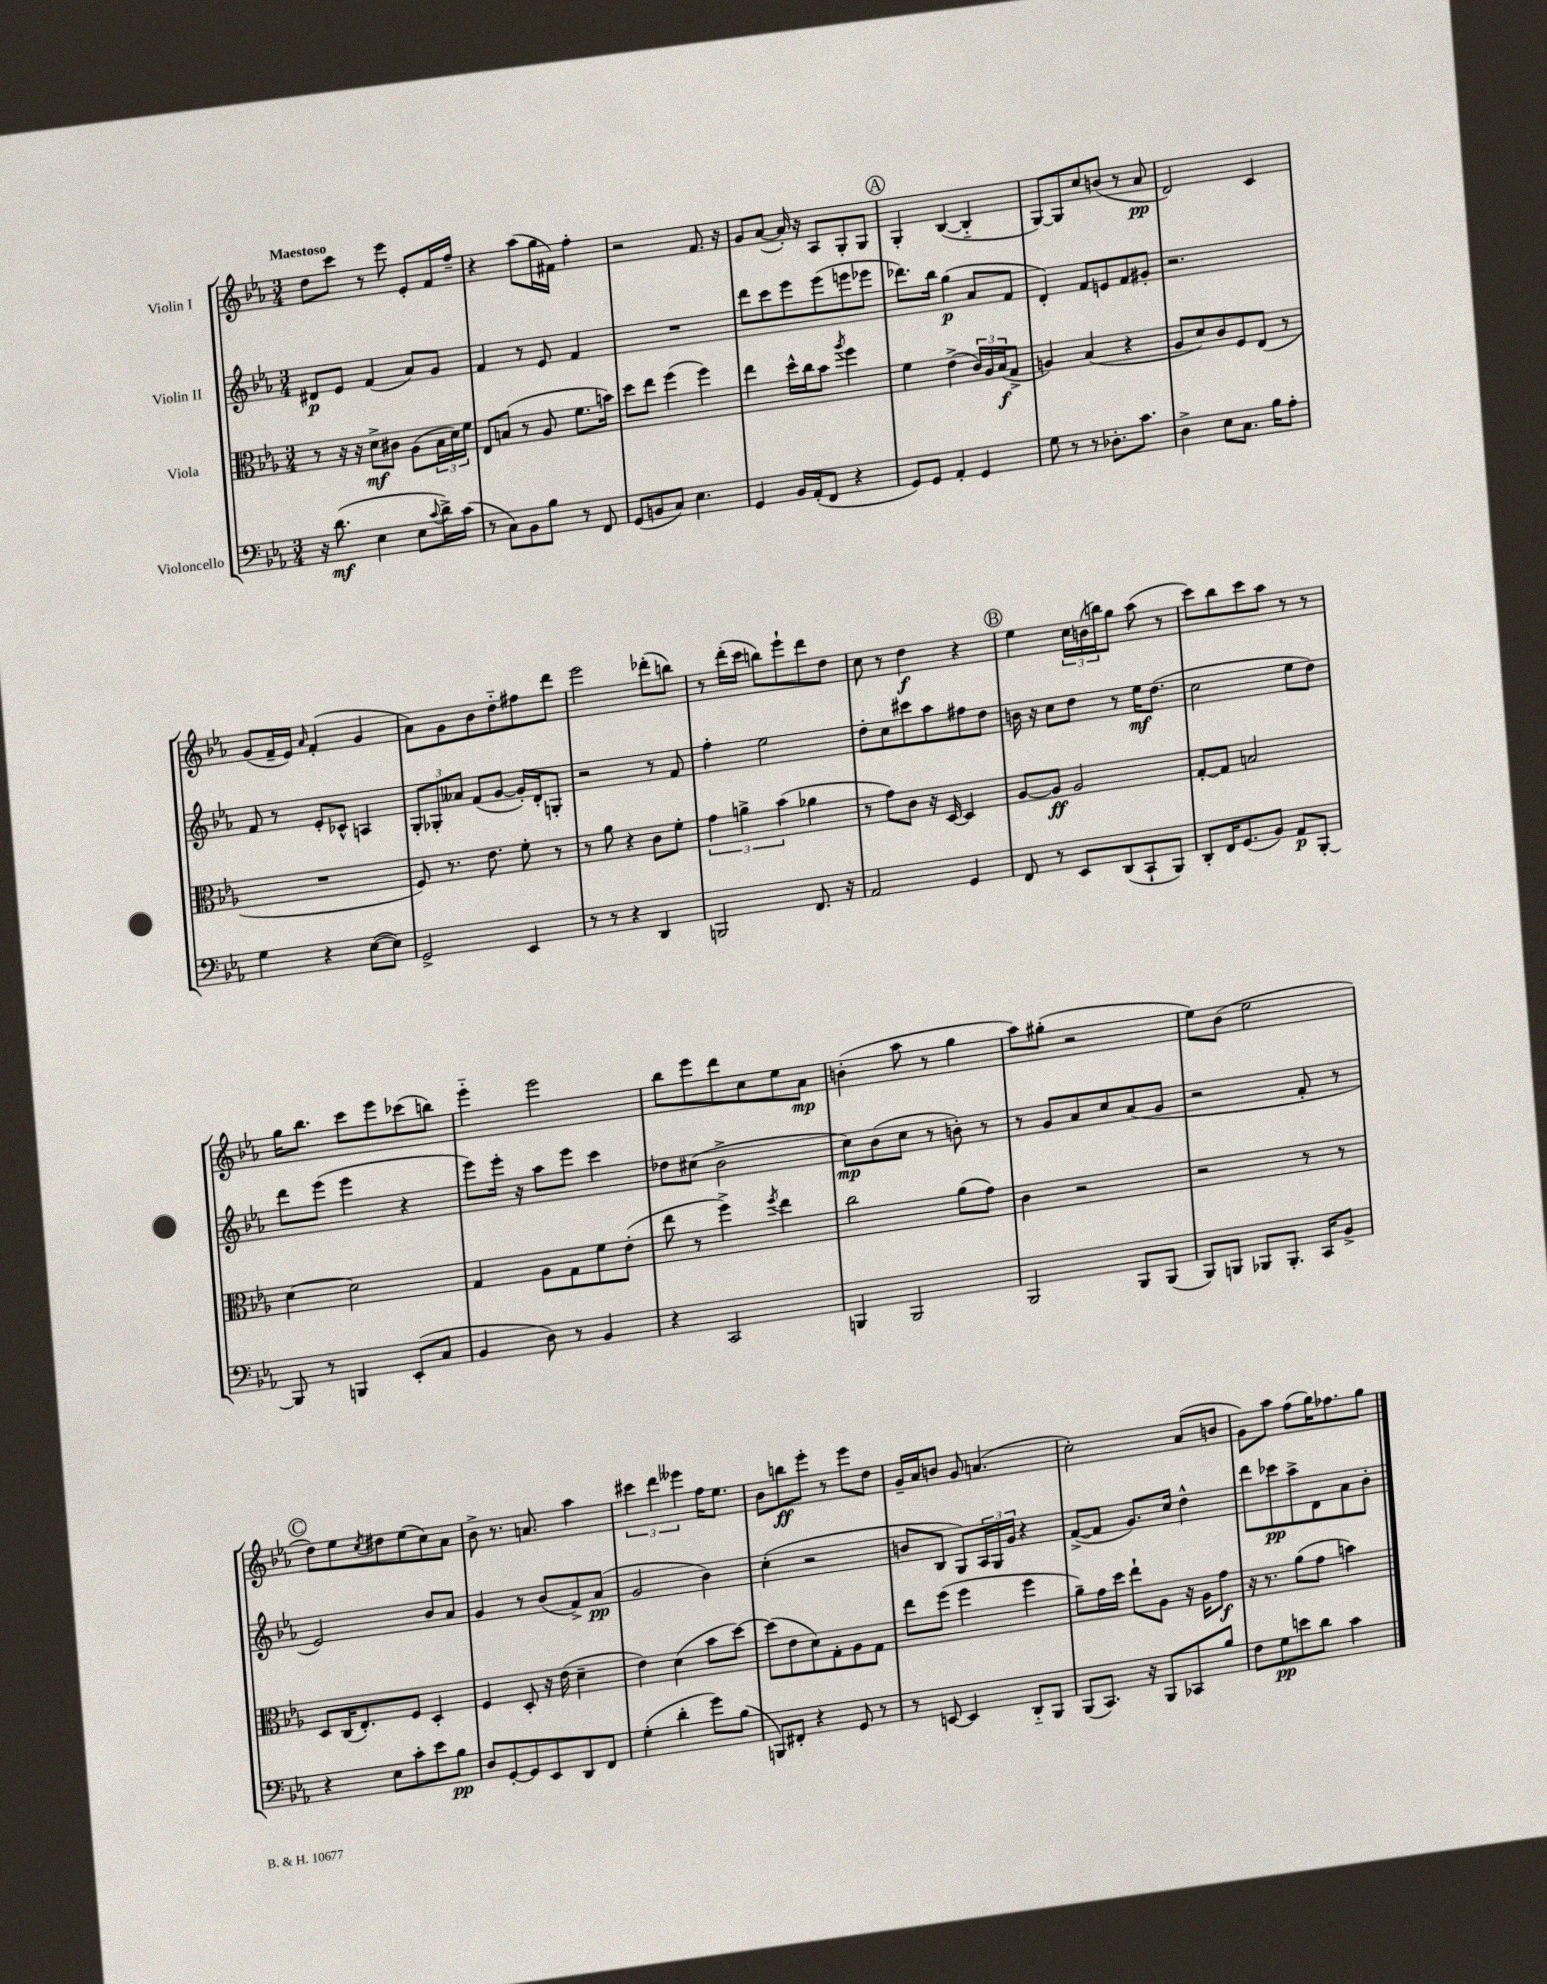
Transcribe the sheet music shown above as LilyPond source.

<<
\new StaffGroup <<
\new Staff = "s0" \with { instrumentName = "Violin I" } {
    \clef treble \key ees \major \numericTimeSignature \time 3/4 \tempo "Maestoso"
    d''8 c'''8 r8 ees'''8 ees'8-. f'16 f''16-- |
    r4 aes''8( g''16 fis'16) f''4-. |
    r2 f'8. r16 |
    g'8 aes'8~( aes'16-.) r16 aes8 g8-. g8 |
    \mark \markup { \circle "A" } g4-. bes4~( bes4-_ |
    g8~) g8 c''8 b'8( r8 aes'8\pp |
    d'2) c'4 |
    g'8( f'16-- ees'16) \grace { aes'16 } f'4-.( g'4 |
    aes'8) g'8 bes'8 d''8-_ fis''8 d'''8 |
    ees'''2 des'''8-.( b''8) |
    r8 d'''16-.( c'''16 b''8) ees'''8-! d'''8 d''8 |
    c''8 r8 d''4\f r4 |
    \mark \markup { \circle "B" } ees''4 \tuplet 3/2 { c''16 b'16( b''16) } g''8 aes''8( r8 |
    c'''8) bes''8 c'''8 aes''8 r8 r8 |
    g''16 bes''8. c'''8 ees'''8 ces'''8( b''8) |
    ees'''4-_ ees'''2 |
    bes''8 ees'''8 d'''8 c''8 ees''8 aes'8\mp |
    b'4-.( aes''8 r8 g''4 |
    aes''8) gis''8-.( r2 |
    ees''8) bes'8( ees''2 |
    \mark \markup { \circle "C" } d''8) ees''8 \acciaccatura { c''8 } dis''8 ees''8( c''8) aes'8 |
    bes'8-> r8. a'8. aes''4 |
    \tuplet 3/2 { cis'''4 d'''4 eeses'''4 } f''16 ees''8. |
    bes'8 b''8\ff ees'''8-. r8 ees'''8 d''8 |
    g'16-- aes'16 b'8 g'8 a'4.( |
    c''2-.) aes'8( b'8 |
    g'8) aes''8 f''8( g''16) fes''8. g''8 \bar "|." |
}
\new Staff = "s1" \with { instrumentName = "Violin II" } {
    \clef treble \key ees \major \numericTimeSignature \time 3/4
    dis'8\p ees'8 f'4( aes'8) g'8 |
    f'4 r8 ees'8 f'4 |
    R2. |
    d'''8 c'''8 ees'''8 ees'''8( e'''8 ees'''8 |
    \mark \markup { \circle "A" } des'''8.) bes''16 g''4\p( aes'8 f'8 |
    d'4-.) f'8 e'8 f'8 gis'8-. |
    r2. |
    f'8 r8 ees'8-. ces'8-^ a4 |
    \tuplet 3/2 { g8-. ges8-. aeses'8 } f'8( g'8~ g'16-.) d'16-. g8-. |
    r2 r8 f'8 |
    f''4-. ees''2 |
    d''8-. c''8 cis'''8 aes''8 fis''8 d''8 |
    \mark \markup { \circle "B" } b'16 r16 c''8 d''8 r8 ees''16\mf d''8.( |
    c''2 ees''8 d''8) |
    d'''8 ees'''8( ees'''4 r4 |
    ees'''8) ees'''16-. r16 aes''8 ees'''8 c'''4 |
    des''8 cis''8( bes'2-> |
    c''8\mp) bes'8( c''8 r8 b'8-.) r8 |
    r8 g'8 aes'8 c''8 aes'8( g'8 |
    r2 f'8-. r8 |
    \mark \markup { \circle "C" } ees'2) bes'8 aes'8 |
    g'4 r8 bes'8( f'8->) aes'8\pp( |
    g'2 bes'4) |
    c''4-.( r2 |
    b'8 bes8 g8) \tuplet 3/2 { aes16 g16 g'16 } r4 |
    f'8~->( f'8 g'8.) c''16 d''4-^ |
    d'''8 ces'''8\pp aes''8-> d'8 aes'8 bes'8-. \bar "|." |
}
\new Staff = "s2" \with { instrumentName = "Viola" } {
    \clef alto \key ees \major \numericTimeSignature \time 3/4
    r8 r16 r16 d'8->\mf cis'8 aes8( \tuplet 3/2 { bes16 d'16) f'16 } |
    ees8 b8( r8 aes8 f'8. b'16) |
    d''8 ees''8 f''4( f''4) |
    ees''4 d''16-^ c''16 bes'8 \acciaccatura { aes''8 } f''4 |
    \mark \markup { \circle "A" } f'4 ees'4->( \tuplet 3/2 { c'16) aes16 bes16\f( } g8-> |
    a4) bes4( r4 |
    aes8 d'8) c'8 f8 ees8( r8 |
    R2. |
    f8) r8. ees'8. f'8-. r8 |
    r8 aes'8 r4 c'8 f'8-. |
    \tuplet 3/2 { g'4 a'4-> bes'4( } aes'4 |
    r8 g'8) c'8 r16 d16~ d4 |
    \mark \markup { \circle "B" } aes8~ aes8\ff aes2 |
    g8~-. g8 b2 |
    d'4~ d'2 |
    g4 aes8 g8 f'8 ees'8-.( |
    ees''8 r8 f''4->) \acciaccatura { f''8 } ees''4 |
    c''2 aes'8( g'8) |
    c'4 r2 |
    r2 r8 r8 |
    \mark \markup { \circle "C" } d8 c16( ees8.-.) f8 d4-. |
    f4 d8-. r16 ees'16( d'4-- |
    ees'4) d'4( bes'8 d''8~) |
    d''8( ees'8 d'8) g8-. aes8 g8 |
    ees''8 f''8( f''4 f''4 |
    aes'8--) g'16 d''16 ees''8-! aes8 r16 aes16 g'8\f |
    r16 r8. aes'8( g'8 b'4) \bar "|." |
}
\new Staff = "s3" \with { instrumentName = "Violoncello" } {
    \clef bass \key ees \major \numericTimeSignature \time 3/4
    r16 d'8.\mf( ees4 ees8 \appoggiatura { c'8 } d'16->) c'16( |
    r8 c8) bes,8 bes8 r8 f,8 |
    g,8( b,8 c8) ees4. |
    g,4 bes,16 aes,16-.( f,8 r4 |
    \mark \markup { \circle "A" } g,8) g,8 aes,4-. g,4 |
    g8 r8 r8 des8.-. c'8. |
    d4-> ees8 c8. bes16 aes8-. |
    g4 r4 ees8~( ees8) |
    g,2-> ees,4 |
    r8 r8 r4 d,4 |
    b,,2 f,8. r16 |
    aes,2 g,4 |
    \mark \markup { \circle "B" } f,8 r8 ees,8 d,8( c,8-! bes,,8) |
    d,8-. f,16 g,8.( bes,8) aes,8\p bes,,8~-. |
    bes,,8 r8 b,,4 ees,8-.( c8 |
    bes,4 d8) r8 bes,4 |
    r4 c,2 |
    b,,4 b,,2 |
    bes,,2 bes,,8 bes,,8( |
    bes,,8) b,,8 bes,,8 bes,,8.-. c,16 bes,8-> |
    \mark \markup { \circle "C" } r4 ees8 c'8-. ees'8 bes8\pp |
    d8 g,8~-. g,8 ees,8 d,8 f,8 |
    g4-.( d'4-. g'8) bes8( |
    b,,8) fis,8-. r4 g,8 r8 |
    r8 e,8~ e,4 d,8-_ bes,,8 |
    bes,,8( c,8.) r16 bes,,8 ces,8 bes8 |
    f8 g8\pp e'8 d'8 c'4 \bar "|." |
}
>>
>>
\layout { \context { \Score \remove "Bar_number_engraver" } }
